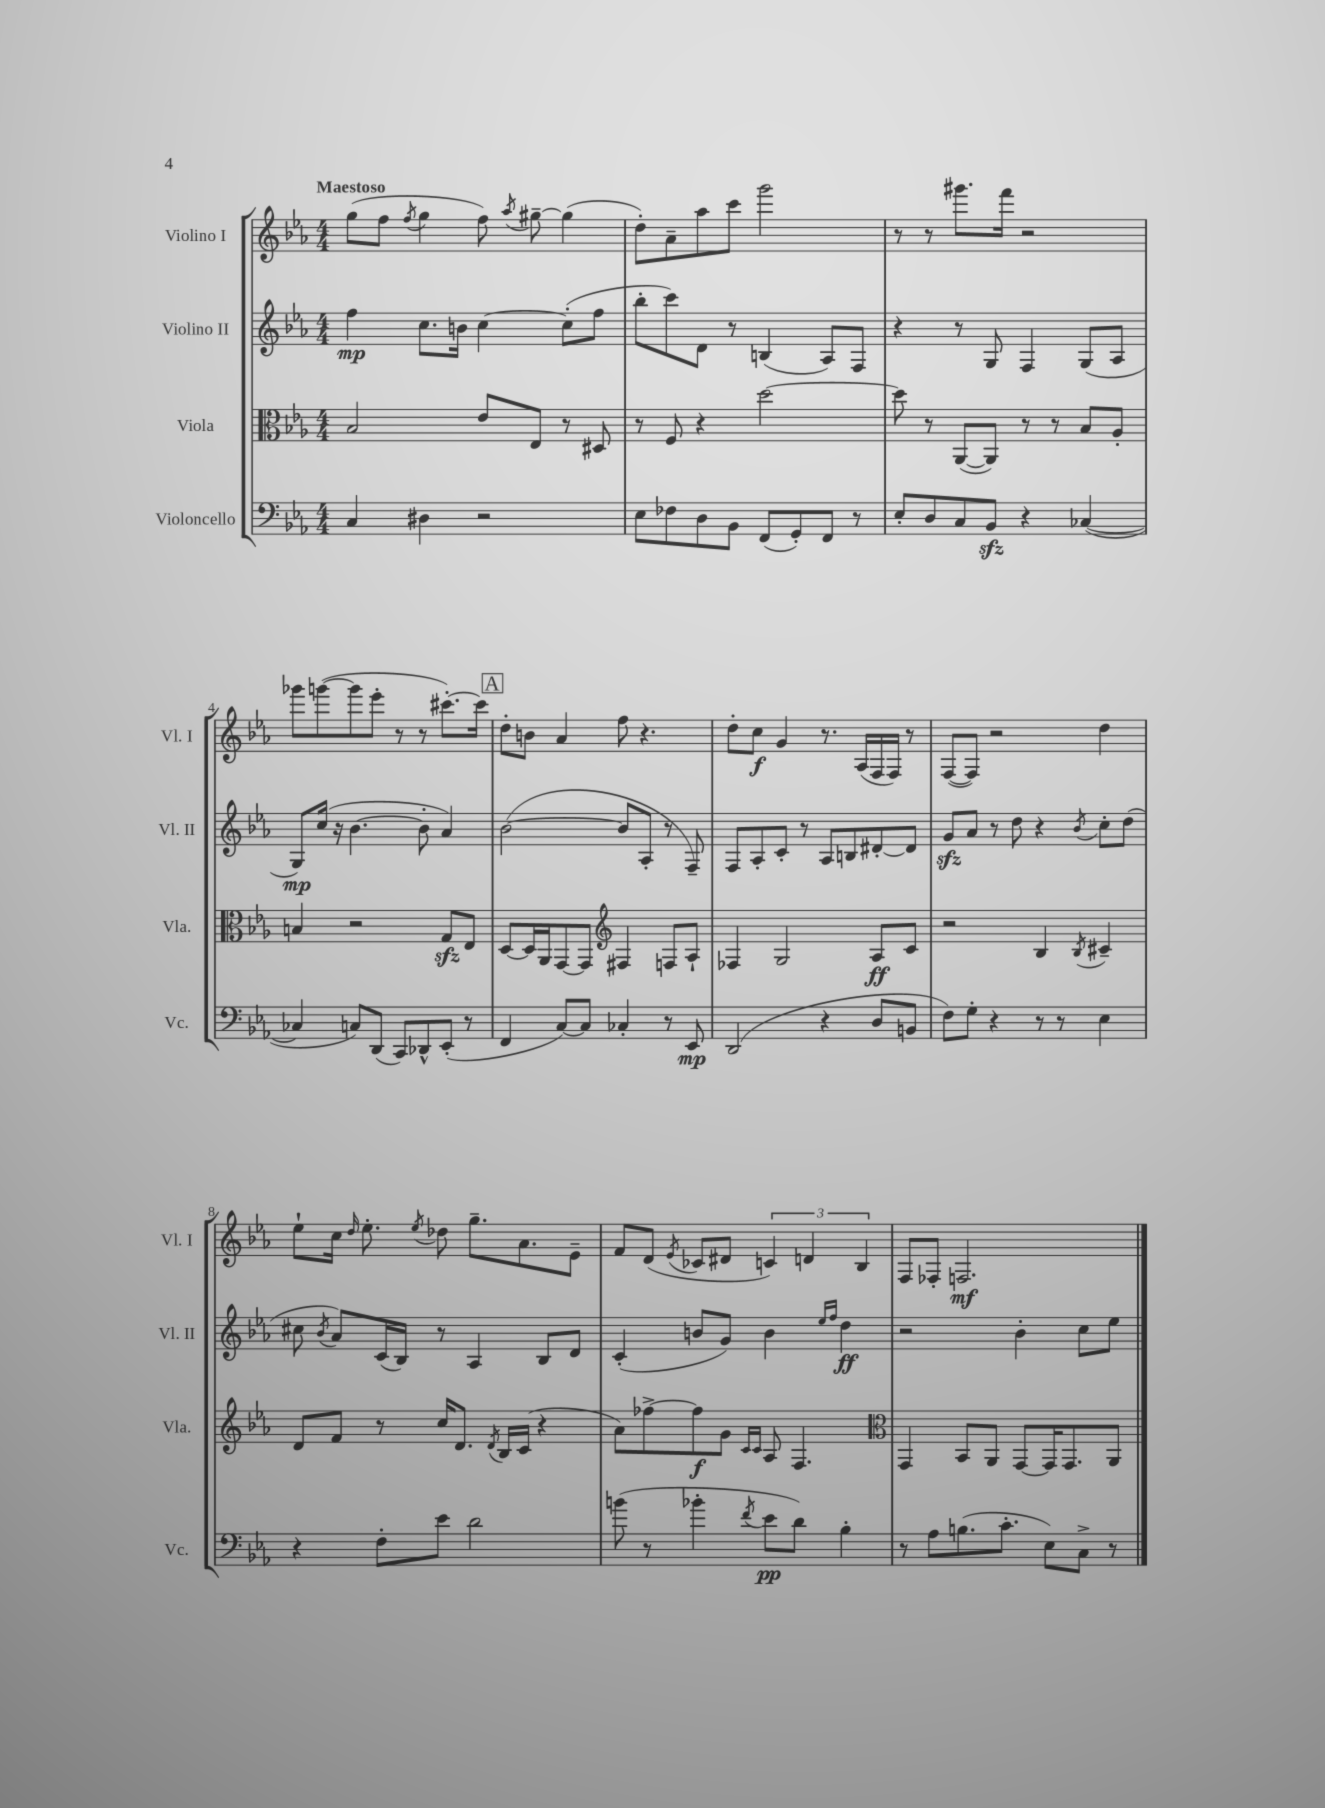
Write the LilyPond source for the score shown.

<<
\new StaffGroup <<
\new Staff = "s0" \with { instrumentName = "Violino I" shortInstrumentName = "Vl. I" } {
    \clef treble \key ees \major \numericTimeSignature \time 4/4 \tempo "Maestoso"
    \autoBeamOff g''8[( f''8] \acciaccatura { f''8 } g''4 f''8) \acciaccatura { aes''8 } gis''8~-- gis''4( |
    d''8[-.) aes'8-- aes''8 c'''8] g'''2 |
    r8 r8 gis'''8.[ f'''16] r2 |
    ges'''8[ g'''8~( g'''8 ees'''8]-. r8 r8 cis'''8.[~-.) cis'''16] |
    \mark \markup { \box "A" } d''8[-. b'8] aes'4 f''8 r4. |
    d''8[-. c''8]\f g'4 r8. aes16[( f16 f16]) r8 |
    f8[~( f8]) r2 d''4 |
    ees''8[-! c''16] \grace { d''16 } ees''8.-. \acciaccatura { ees''8 } des''8 g''8.[-- aes'8. ees'8]-- |
    f'8[ d'8]( \acciaccatura { ees'8 } ces'8[ dis'8] \tuplet 3/2 { c'4) d'4 bes4 } |
    f8[ fes8]-. f2.\mf \bar "|." |
}
\new Staff = "s1" \with { instrumentName = "Violino II" shortInstrumentName = "Vl. II" } {
    \clef treble \key ees \major \numericTimeSignature \time 4/4
    \autoBeamOff f''4\mp c''8.[ b'16] c''4~ c''8[-.( f''8] |
    bes''8[-. c'''8) d'8] r8 b4( aes8[) f8] |
    r4 r8 g8 f4 g8[( aes8] |
    g8[\mp) c''16]( r16 bes'4.~ bes'8-. aes'4) |
    \mark \markup { \box "A" } bes'2~( bes'8[ aes8]-. r8 f8--) |
    f8[ aes8-. c'8]-. r8 aes8[ b8 dis'8~-. dis'8] |
    g'8[\sfz aes'8] r8 d''8 r4 \acciaccatura { bes'8 } c''8[-. d''8]( |
    cis''8 \acciaccatura { bes'8 } aes'8[) c'16( bes16]) r8 aes4 bes8[ d'8] |
    c'4-.( b'8[ g'8]) b'4 \grace { ees''16[ f''16] } d''4\ff |
    r2 bes'4-. c''8[ ees''8] \bar "|." |
}
\new Staff = "s2" \with { instrumentName = "Viola" shortInstrumentName = "Vla." } {
    \clef alto \key ees \major \numericTimeSignature \time 4/4
    \autoBeamOff bes2 ees'8[ ees8] r8 dis8 |
    r8 f8 r4 d''2~ |
    d''8 r8 aes,8[~( aes,8]) r8 r8 bes8[ aes8]-. |
    b4 r2 g8[\sfz ees8] |
    \mark \markup { \box "A" } d8[~ d16 aes,16 g,8~ g,8] \clef treble fis4 f8[ aes8]-! |
    fes4 g2 aes8[\ff c'8] |
    r2 bes4 \acciaccatura { bes8 } cis'4-- |
    d'8[ f'8] r8 c''16[ d'8.] \acciaccatura { d'8 } bes16[ c'16]( r4 |
    aes'8[) fes''8~-> fes''8\f g'8] \grace { c'16[ c'16] } aes8 f4. |
    \clef alto g,4 bes,8[ aes,8] g,8[~ g,16 g,8. aes,8] \bar "|." |
}
\new Staff = "s3" \with { instrumentName = "Violoncello" shortInstrumentName = "Vc." } {
    \clef bass \key ees \major \numericTimeSignature \time 4/4
    \autoBeamOff c4 dis4 r2 |
    ees8[ fes8 d8 bes,8] f,8[( g,8-.) f,8] r8 |
    ees8[-. d8 c8 bes,8]\sfz r4 ces4~( |
    ces4 c8[) d,8]( c,8[) des,8-^ ees,8]-.( r8 |
    \mark \markup { \box "A" } f,4 c8[~) c8] ces4-. r8 ees,8\mp |
    d,2( r4 d8[ b,8] |
    f8[) g8]-. r4 r8 r8 ees4 |
    r4 f8[-. ees'8] d'2 |
    b'8( r8 bes'4-. \acciaccatura { f'8 } ees'8[\pp d'8]) bes4-. |
    r8 aes8[ b8.( c'8.]-. ees8[) c8]-> r8 \bar "|." |
}
>>
>>
